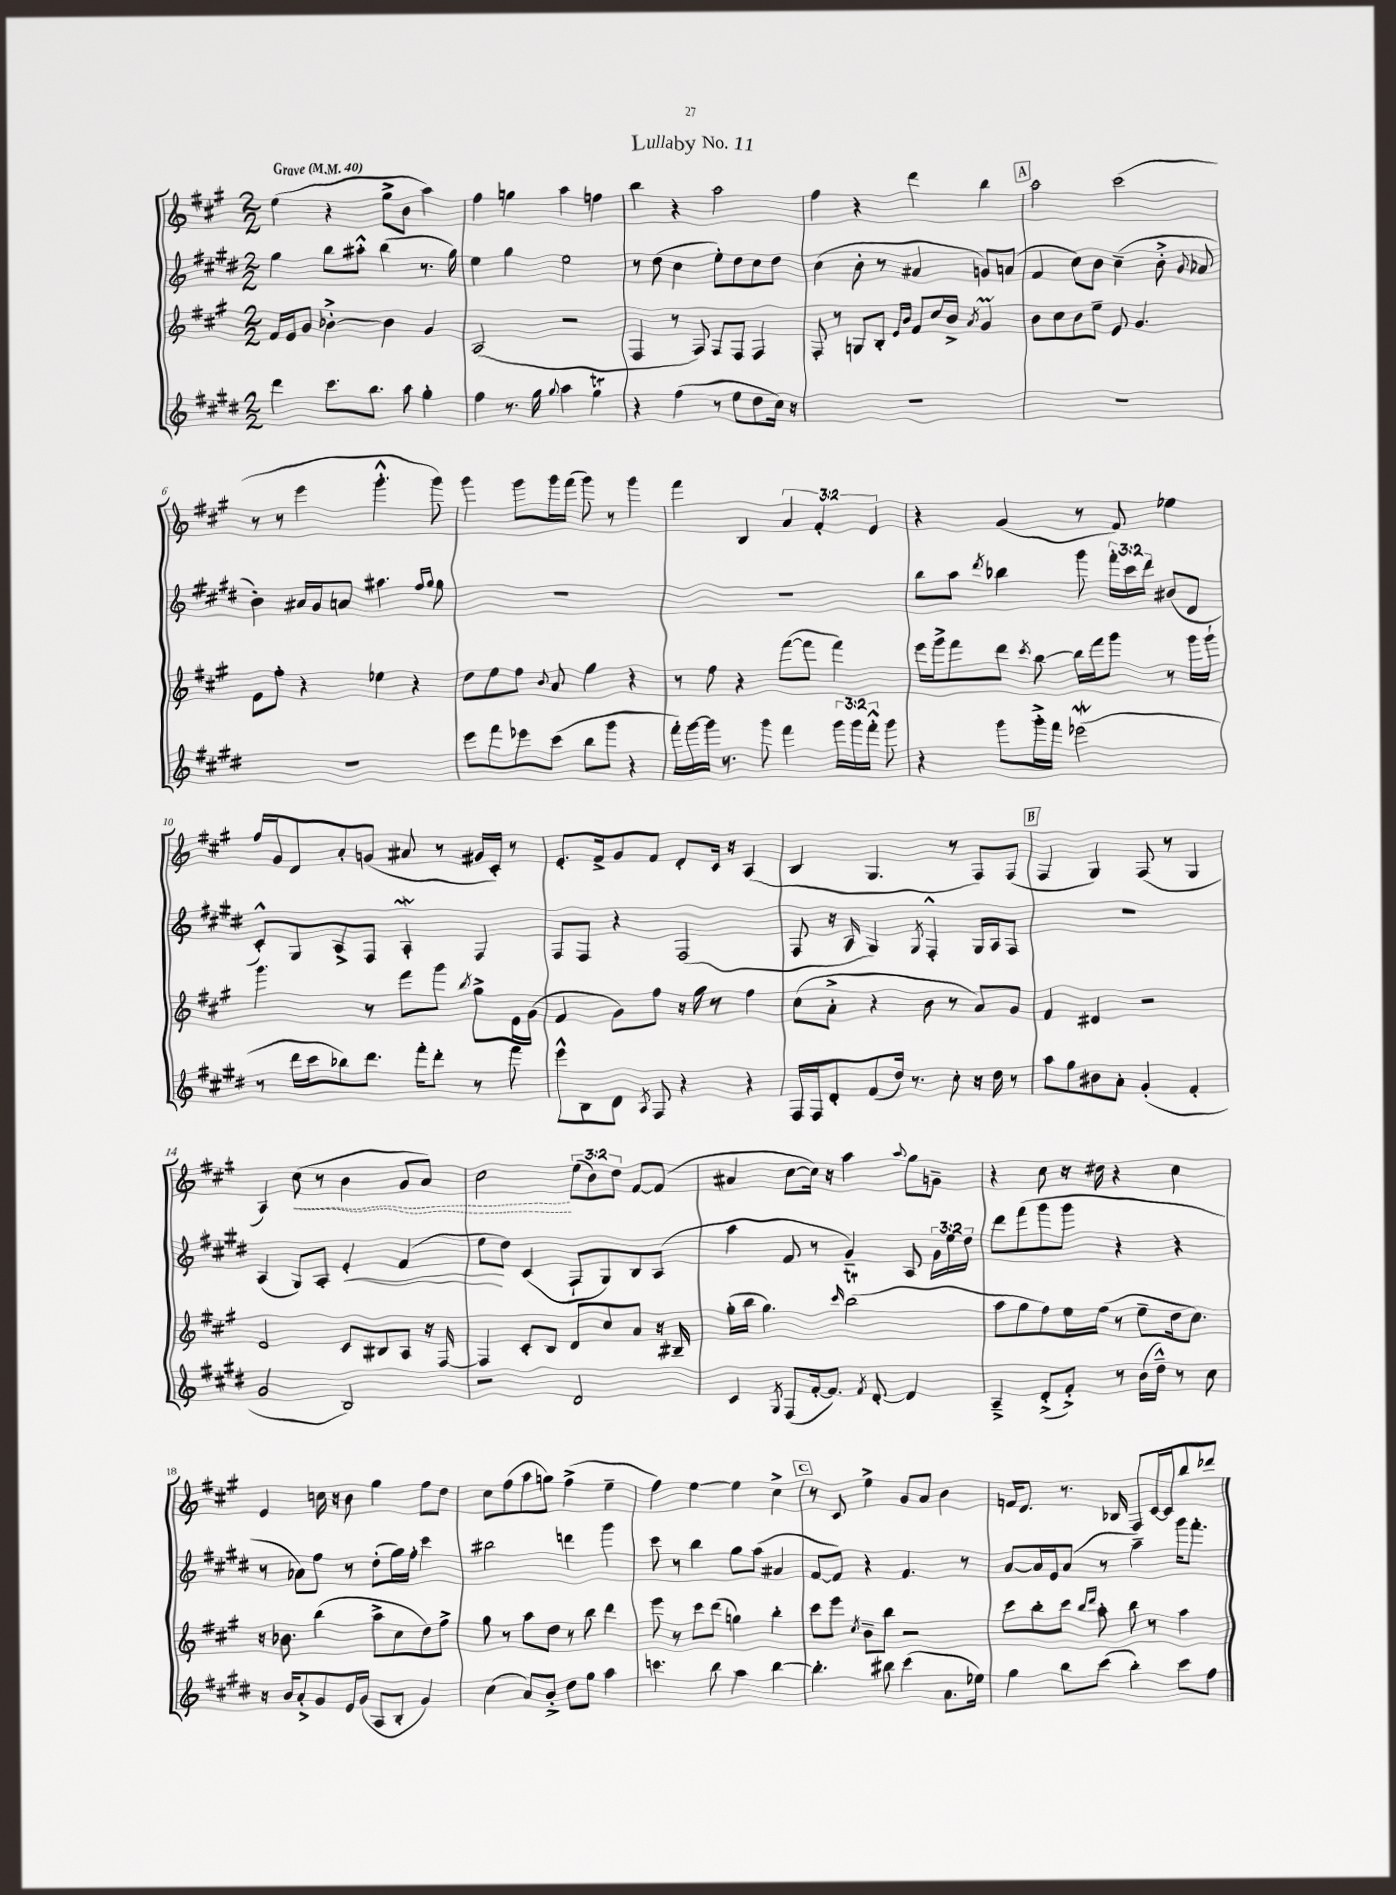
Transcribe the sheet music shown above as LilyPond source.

\header { title = "Lullaby No. 11" }
<<
\new StaffGroup <<
\new Staff = "s0" {
    \clef treble \key a \major \numericTimeSignature \time 2/2 \override Staff.TupletNumber.text = #tuplet-number::calc-fraction-text \tempo "Grave" 4 = 40
    \autoBeamOff e''4( r4 gis''8[-> b'8] a''4) |
    fis''4 g''4 a''4 f''4 |
    b''4 r4 a''2 |
    fis''4 r4 d'''4 b''4 |
    \mark \markup { \box "A" } a''2 cis'''2( |
    r8 r8 e'''4 gis'''4.-.-^ gis'''8) |
    gis'''4 gis'''8[ gis'''16 fis'''16]( gis'''8) r8 gis'''4 |
    fis'''4 b4 \tuplet 3/2 { a'4 fis'4-. e'4 } |
    r4 gis'4( r8 fis'8) ees''4 |
    fis''16[ gis'16 d'8 a'8-. g'8]( ais'8 r8 gis'16[ cis'16]-.) r8 |
    e'8.[-. fis'16-> gis'8 fis'8] d'8[-. cis'16] r16 a4( |
    b4 gis4. r8 fis8[) fis8]( |
    \mark \markup { \box "B" } fis4 gis4) fis8( r8 gis4 |
    a4) \once \override Hairpin.style = #'dashed-line cis''8\<( r8 b'4 gis'8[ a'8]) |
    cis''2\! \tuplet 3/2 { e''8[( b'8) d''8] } fis'8[~ fis'8]( |
    ais'4 cis''8[~ cis''16]) r16 a''4 \appoggiatura { a''8 } gis''8[ g'8]-- |
    r4 cis''8 r16 dis''16 r4 cis''4 |
    e'4 c''16 r16 b'8 gis''4 fis''8[ d''8] |
    cis''8[ fis''8( a''8 g''8]) fis''4->( e''4-- |
    fis''4) e''4~ e''4 cis''4-> |
    \mark \markup { \box "C" } r8 cis'8 e''4-> gis'8[ a'8] b'4 |
    f'16[ d'8.] r8. bes16 fis8[ cis'16~ cis'16 b''8 des'''8] \bar "|." |
}
\new Staff = "s1" {
    \clef treble \key e \major \numericTimeSignature \time 2/2 \override Staff.TupletNumber.text = #tuplet-number::calc-fraction-text
    \autoBeamOff gis''4 b''8[ ais''8]-.-^ b''4( r8. gis''16) |
    e''4 gis''4 e''2 |
    r8 dis''8( cis''4 e''8[-.) dis''8 cis''8 dis''8] |
    cis''4( b'8-. r8 ais'4 g'8[) a'8]( |
    \mark \markup { \box "A" } fis'4 cis''8[) b'8] cis''4--( b'8-.-> \appoggiatura { gis'8 } aes'8 |
    b'4-.) ais'16[ gis'16 a'8] ais''4. \grace { fis''16[ gis''16] } gis''8 |
    R1 |
    R1 |
    b''8[ a''8] \acciaccatura { dis'''8 } bes''4 gis'''8 \tuplet 3/2 { fis'''16[-. cis'''16 dis'''16] } bis'8[( dis'8] |
    cis'8[-.-^) gis8 a8-> fis8] a4-.\mordent fis4 |
    fis8[ fis8] r4 fis2( |
    fis8 r16 a16 gis4) \acciaccatura { gis8 } fis4-.-^ gis16[ a16 fis8] |
    \mark \markup { \box "B" } R1 |
    a4( gis8[) a8]-. e'4-.\< fis'4( |
    e''8[\! dis''8]) cis'4( fis8[-! gis8) b8 a8]( |
    a''4 fis'8 r8 gis'4--) a8 \tuplet 3/2 { gis'16[ e''16 dis''16] } |
    dis'''8[ fis'''8( gis'''8 gis'''8] r4 r4 |
    r8 aes'8[) fis''8] r8 dis''8[-.( gis''16) fis''16]-. cis'''4 |
    bis''2 d'''4 gis'''4 |
    cis'''8 r8 b''4 gis''8[ a''8]( ais'4 |
    \mark \markup { \box "C" } fis'8[~ fis'8]) r4 fis'4. r8 |
    a'8[~ a'16 e'16 a'8]( r8 a''4--) gis'''16[ fis'''8.]-. \bar "|." |
}
\new Staff = "s2" {
    \clef treble \key a \major \numericTimeSignature \time 2/2
    \autoBeamOff fis'16[ e'16 gis'8] bes'4~-.-> bes'4 gis'4 |
    a2( r2 |
    fis4 r8 fis8) fis8[ fis8] fis4 |
    fis8-. r8 g8[ b8]-. \grace { e'16[ b'16] } fis'8[ cis''16 b'16]-> \acciaccatura { a'8 } gis'4\prall |
    \mark \markup { \box "A" } b'8[ cis''8 b'8 e''8]-- e'8 gis'4. |
    e'8[ fis''8]-. r4 ees''4 r4 |
    d''8[ e''8 fis''8] \appoggiatura { b'8 } a'8 gis''4 r4 |
    r8 fis''8 r4 fis'''8[~( fis'''8] fis'''4) |
    e'''16[ gis'''16-> fis'''8 d'''8] \acciaccatura { cis'''8 } b''8~ b''16[ fis'''16 gis'''8] r8 gis'''16[ gis'''16]-! |
    gis'''4. r8 fis'''8[ gis'''8] \acciaccatura { b''8 } gis''8[-> e'16 gis'16]( |
    fis'4 gis'8[) fis''8] r16 gis''16 r8 fis''4 |
    cis''8[( a'8]-.-> r4 b'8 r8 a'8[) gis'8] |
    \mark \markup { \box "B" } fis'4 dis'4 r2 |
    e'2 cis'8[ bis8 a8] r16 fis16~ |
    fis4 cis'8[-. b8] d'8[ cis''8 a'8] r16 bis16-- |
    gis''16[-.( b''16] gis''4.) \grace { cis'''16 } b''2\trill( |
    a''8[ gis''8 fis''8) e''16 fis''16]( r8 e''8[-- d''16 cis''8.]) |
    r16 bes'8. b''4( a''8[-> cis''8 d''8) fis''8]-> |
    gis''8 r8 a''8[ d''8] r8 b''8 d'''4 |
    e'''8 r8 cis'''8[ d'''8]( g''4) b''4-. |
    \mark \markup { \box "C" } cis'''8[ e'''8] \acciaccatura { cis''8 } b'8[-- b''8] r2 |
    cis'''8[ b''8-. cis'''8] \grace { b''16[ d'''16] } a''8-. b''8 r8 a''4 \bar "|." |
}
\new Staff = "s3" {
    \clef treble \key e \major \numericTimeSignature \time 2/2 \override Staff.TupletNumber.text = #tuplet-number::calc-fraction-text
    \autoBeamOff dis'''4 cis'''8.[ b''8.] a''8 gis''4-. |
    fis''4 r8. gis''16 \appoggiatura { gis''8 } a''4 gis''4\trill |
    r4 fis''4( r8 e''8[ dis''8 cis''16]) r16 |
    R1 |
    \mark \markup { \box "A" } R1 |
    R1 |
    e'''8[ fis'''8 ees'''8 cis'''8]( b''8[ gis'''8] r4 |
    fis'''16[-.) gis'''16~ gis'''16] r8. gis'''8 fis'''4 \tuplet 3/2 { gis'''16[ gis'''16 fis'''16]-.-^ } gis'''8 |
    r4 gis'''8[ gis'''16-.-> fis'''16] ees'''2\mordent( |
    r8 dis'''16[ cis'''16 bes''8) dis'''8.] fis'''16[-. dis'''8]-. r8 fis'''8 |
    e'''8[-^ b8 dis'8] \acciaccatura { a8 } fis8 r4 r4 |
    fis16[ fis16 dis'8-. fis'8( dis''16]) r8. cis''8-. r16 dis''16 r8 |
    \mark \markup { \box "B" } a''8[ gis''8 bis'8 a'8]-. gis'4-.( fis'4-. |
    gis'2 b2) |
    r2 dis'2 |
    cis'4 \acciaccatura { gis8 } fis8[( fis'16~-. fis'8.]) \acciaccatura { fis'8 } dis'8~-. dis'4 |
    a4---> dis'8[-.->( fis'8]-.->) r8 b'16[( dis''16]---^) r8 cis''8 |
    r16 b'16[ a'8-.-> gis'8 e'16 gis'16]( a8[ b8]-. gis'4) |
    cis''4( a'8[) b'8]-.-> dis''8[ gis''8] a''4 |
    c'''4. b''8 a''4 b''4~ |
    \mark \markup { \box "C" } b''4.-. bis''8 cis'''4( a'8.[ ees''16]) |
    gis''4 b''8[ cis'''8]( b''4-.) cis'''8[ fis''8] \bar "|." |
}
>>
>>
